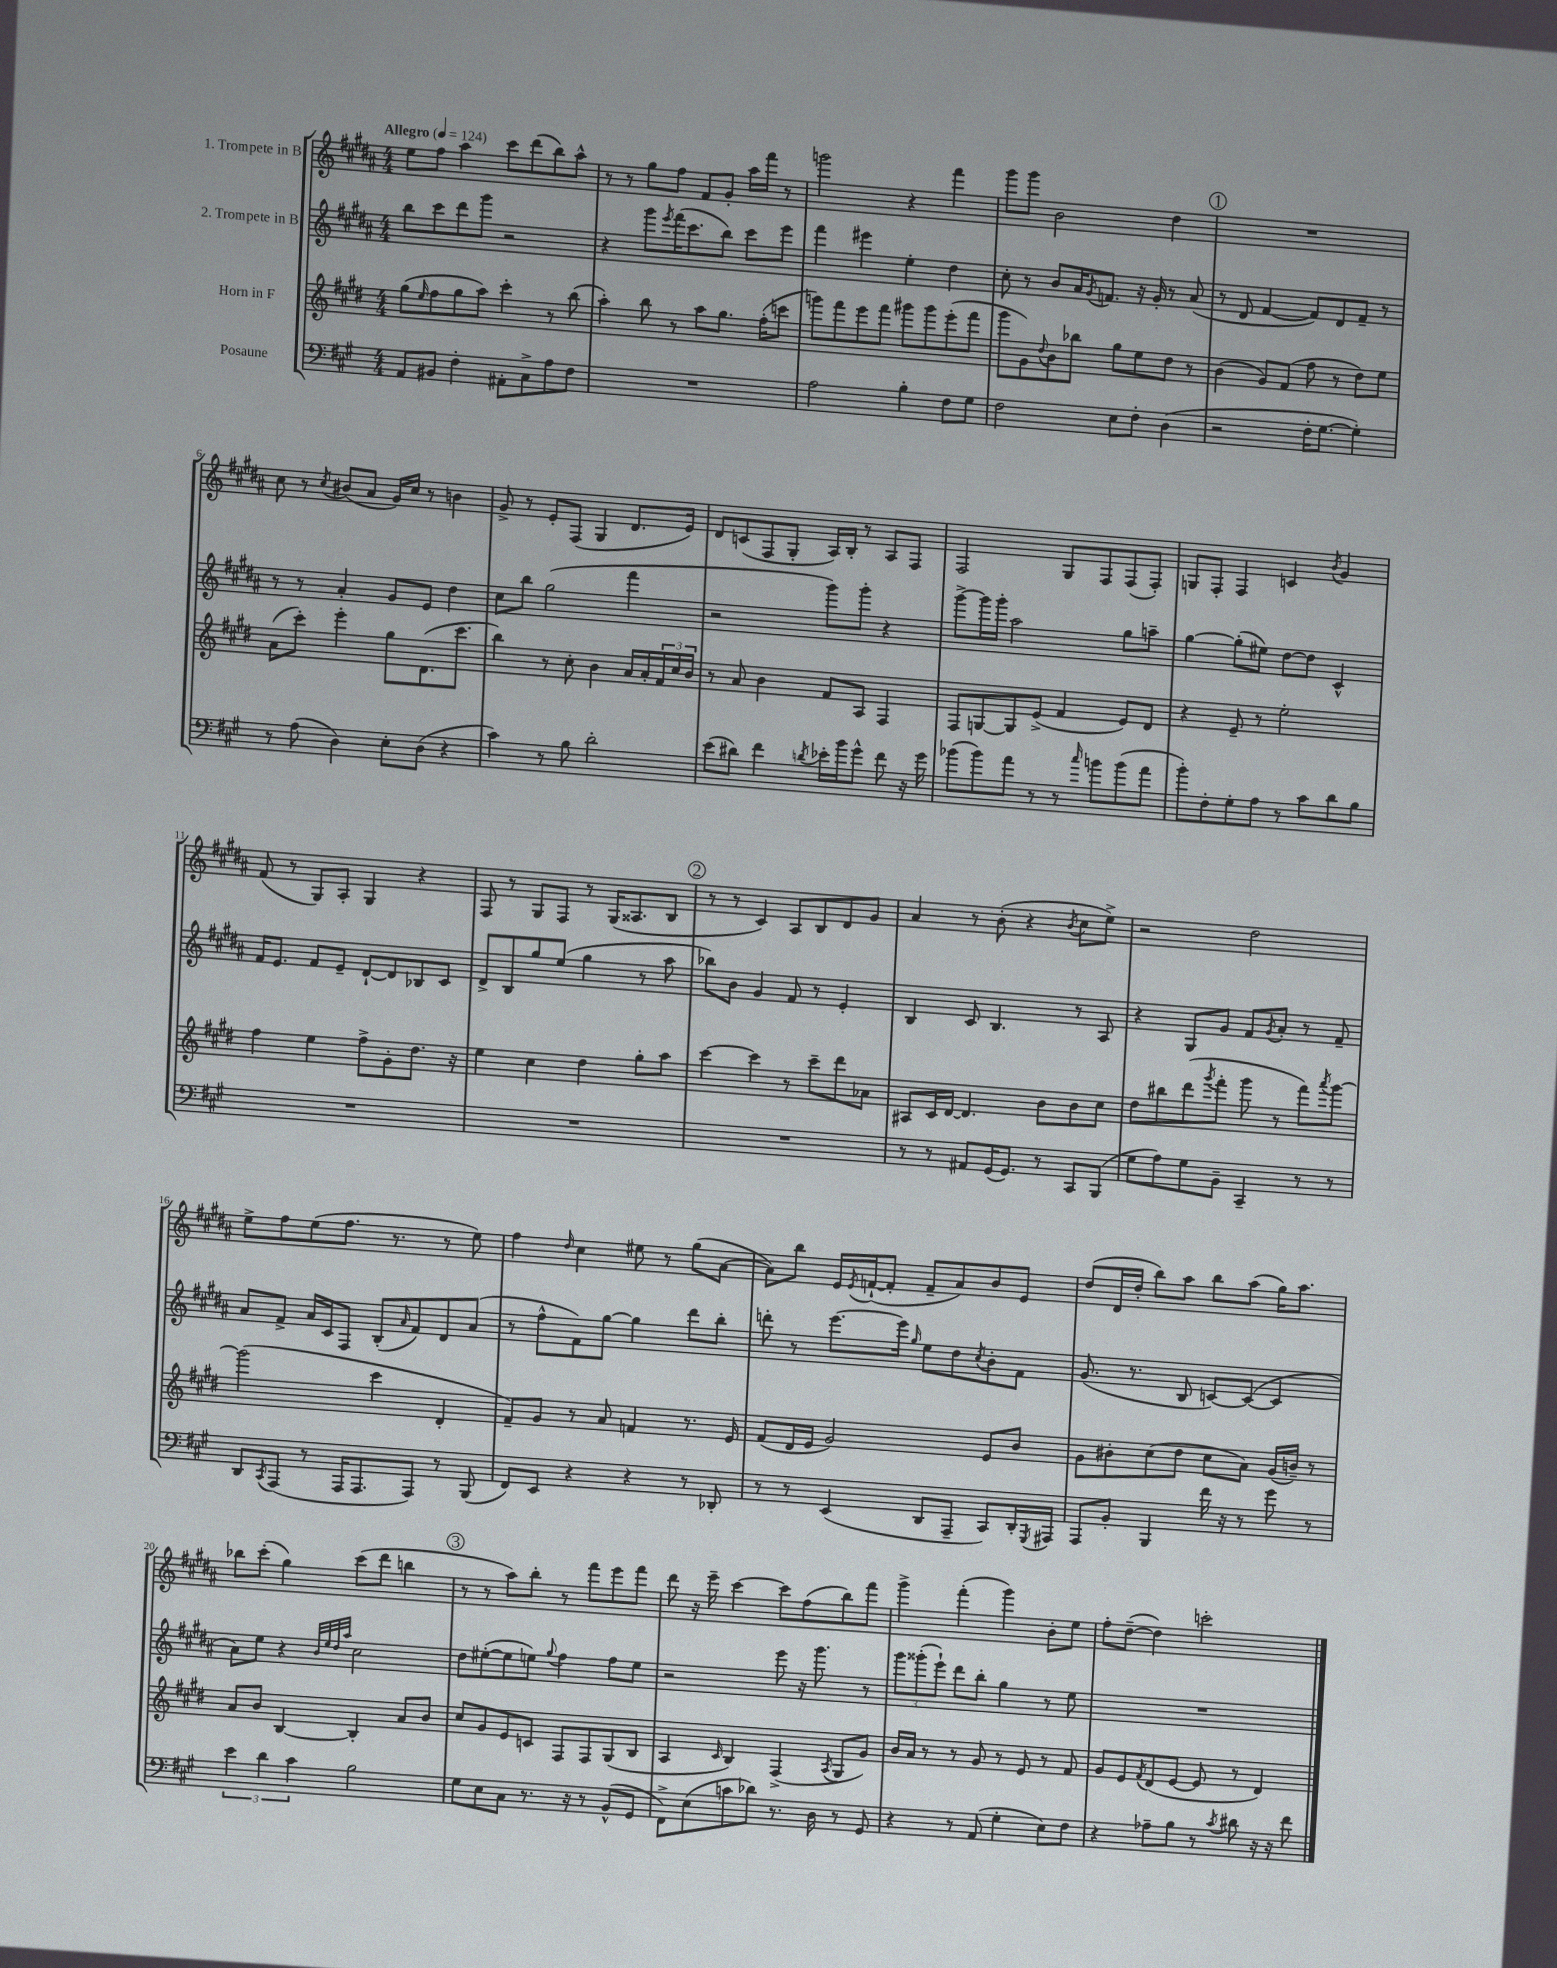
<<
\new StaffGroup <<
\new Staff = "s0" \with { instrumentName = "1. Trompete in B" } {
    \clef treble \key b \major \numericTimeSignature \time 4/4 \tempo "Allegro" 4 = 124
    e''8 fis''8 ais''4 cis'''8 dis'''8( b''8) ais''8-^ |
    r8 r8 gis''8 fis''8 fis'8 gis'8-. ais''16 fis'''16 r8 |
    g'''2 r4 fis'''4 |
    gis'''8 gis'''8 b'2 dis''4 |
    \mark \markup { \circle "1" } R1 |
    cis''8 r8 \acciaccatura { cis''8 } bis'8( ais'8 gis'16) cis''16 r8 b'4 |
    gis'8-> r8 e'8-. fis8( gis4 dis'8. e'16) |
    dis'8 c'8( fis8 gis8-. ais16) b16-. r8 ais8 fis8 |
    fis2 gis8 fis8 fis8( fis8-.) |
    g8 fis8-. fis4 c'4 \acciaccatura { b'8 } gis'4 |
    fis'8( r8 gis8) ais8-. gis4 r4 |
    fis8 r8 gis8 fis8 r8 gis16( aisis8. b8 |
    \mark \markup { \circle "2" } r8 r8 cis'4) ais8 b8 dis'8 gis'8 |
    ais'4 r8 b'8-.( r4 \acciaccatura { b'8 } cis''8 e''8->) |
    r2 dis''2 |
    e''8-> fis''8 e''8( fis''8. r8. r8 e''8) |
    fis''4 \grace { dis''16 } cis''4 eis''8 r8 gis''8( ais'8~ |
    ais'8) b''8 e'16 \acciaccatura { e'8 } f'16~-!( f'8-. f'8-- ais'8) b'8 e'8 |
    dis''8( dis'16 dis''16-. b''8) ais''8 b''8 ais''8( gis''16) ais''8. |
    bes''8 cis'''8-.( gis''4) cis'''8( dis'''8 b''4 |
    \mark \markup { \circle "3" } r8 r8 ais''8) b''8-. r8 fis'''8 e'''8 fis'''8 |
    dis'''8 r16 e'''16-- cis'''4~ cis'''8 fis''8( b''8) fis'''8 |
    gis'''4-> fis'''4-.( gis'''4) b'8-. e''8 |
    fis''8-. dis''8~--( dis''4) c'''2-. \bar "|." |
}
\new Staff = "s1" \with { instrumentName = "2. Trompete in B" } {
    \clef treble \key b \major \numericTimeSignature \time 4/4
    b''8 cis'''8 dis'''8 gis'''8 r2 |
    r4 gis'''8 \acciaccatura { e'''8 } fis'''16( cis'''8. b''8) cis'''8 e'''8 |
    fis'''4 eis'''4 e''4-. dis''4 |
    cis''8-. r8 b'8 ais'16 \acciaccatura { gis'8 } f'8. r16 gis'16-. r8 ais'8( |
    \mark \markup { \circle "1" } r8 dis'8 fis'4~ fis'8) dis'8 fis'8-- r8 |
    r8 r8 ais'4-. gis'8 e'8 dis''4 |
    cis''8 b''8 gis''2( fis'''4 |
    r2 gis'''8) gis'''8-. r4 |
    gis'''8~-> gis'''16 gis'''16-. ais''2 gis''8 a''8-- |
    gis''4~ gis''8-.( eis''8) dis''8~ dis''8 cis'4-^ |
    fis'16 e'8. fis'8 e'8-- dis'8~-! dis'8 bes8 cis'8 |
    dis'8-> b8 gis''8 e''8( gis''4 r8 ais''8 |
    \mark \markup { \circle "2" } bes''8) b'8 gis'4 fis'8 r8 e'4-. |
    b4 cis'8 b4. r8 ais8 |
    r4 gis8 gis'8 fis'8 \acciaccatura { gis'8 } ais'8-. r8 fis'8-- |
    ais'8 fis'8-> ais'16 cis'16 fis8 b8-.( \grace { ais'16 } fis'8) dis'8 ais'8( |
    r8 fis''8-^ fis'8) gis''8~ gis''4 dis'''8 b''8-. |
    d'''8-. r8 e'''8.~ e'''16 \grace { gis''16 } e''8 dis''8 \acciaccatura { cis''8 } b'8-. fis'8 |
    gis'8.( r8. b8 c'8~) c'8~( c'4 |
    ais'8) e''8 r4 \grace { b'32 e''32 dis''32 ais''32 } cis''2 |
    \mark \markup { \circle "3" } dis''8 eis''8~-.( eis''8 e''8) \appoggiatura { gis''8 } fis''4 fis''8 e''8 |
    r2 e'''8 r16 gis'''8. r8 |
    \tuplet 3/2 { gis'''8 gisis'''8-.( e'''8-!) } dis'''8 b''8-. gis''4 r8 e''8 |
    R1 \bar "|." |
}
\new Staff = "s2" \with { instrumentName = "Horn in F" } {
    \clef treble \key e \major \numericTimeSignature \time 4/4
    gis''8( \grace { e''16 } fis''8 gis''8 a''8) cis'''4-. r8 b''8( |
    a''4-.) b''8 r8 a''8 gis''8. fis''16-.( c'''8 |
    g'''8) fis'''8 e'''8 fis'''8 gis'''8 gis'''8 e'''8-.( fis'''8 |
    gis'''8 gis'8) \appoggiatura { dis''8 } b'8 bes''8 gis''8 e''8 dis''8 r8 |
    \mark \markup { \circle "1" } b'4( gis'8) fis'8( fis''8 r8 dis''8) e''8 |
    a'8( cis'''8-.) e'''4-. gis''8 dis'8.( cis'''8. |
    b''4) r8 cis''8-. b'4 a'16 a'16-. \tuplet 3/2 { fis'16 cis''16 b'16 } |
    r8 a'8 b'4 fis'8 a8 fis4 |
    fis8 g8~ g8 e'8->( fis'4 e'8) dis'8 |
    r4 e'8-- r8 e''2-. |
    fis''4 e''4 fis''8-> gis'8-. dis''8. r16 |
    e''4 cis''4 dis''4 gis''8-. a''8 |
    \mark \markup { \circle "2" } cis'''4~ cis'''4 r8 cis'''8-- dis'''8 aes'8 |
    ais8 cis'16 dis'16~ dis'4. b'8 b'8 cis''8 |
    dis''8 bis''8 dis'''8( \acciaccatura { gis'''8 } fis'''8-. gis'''8 r8 fis'''8) \acciaccatura { a'''8 } gis'''8~ |
    gis'''2( cis'''4 dis'4-. |
    fis'8--) gis'8 r8 a'8 f'4 r8. e'16 |
    fis'8( dis'16 e'16 gis'2) e'8 b'8 |
    gis'8 bis'8-. cis''8( dis''8 cis''8 a'8) gis'16( b'16--) r8 |
    a'8 b'8 b4~ b4-. a'8 b'8 |
    \mark \markup { \circle "3" } cis''8 gis'8 e'8 c'8 fis8 fis8 gis8( b8 |
    a4 \grace { cis'16 } b4) fis4->( \acciaccatura { a8 } gis8 gis'8) |
    b'16 a'16 r8 r8 gis'8 r8 e'8 r8 fis'8 |
    gis'8 e'8 \acciaccatura { fis'8 } dis'8( e'8~ e'8 r8 dis'4) \bar "|." |
}
\new Staff = "s3" \with { instrumentName = "Posaune" } {
    \clef bass \key a \major \numericTimeSignature \time 4/4
    a,8 bis,8 fis4-. ais,8-. cis8-> a8 fis8 |
    R1 |
    a2 b4-. fis8 gis8 |
    fis2 e8 fis8-. d4( |
    \mark \markup { \circle "1" } r2 fis16-. gis8.~ gis4-.) |
    r8 a8( d4) e8-. d8( r4 |
    cis'4) r8 b8 d'2-. |
    e'8( dis'8) fis'4 \acciaccatura { d'8 } ees'16-. b'16 gis'8-^ fis'8 r16 gis'16 |
    bes'8( bes'8) a'8 r8 r8 \grace { cis''16 } b'8 b'8( a'8 |
    b'8-.) fis8-. gis8-. a8 r8 cis'8 d'8 b8 |
    R1 |
    R1 |
    \mark \markup { \circle "2" } R1 |
    r8 r8 ais,8 gis,16( gis,8.) r8 cis,8 b,,8( |
    gis8 a8) gis8 b,8-- cis,4-- r8 r8 |
    d,8 \acciaccatura { cis,8 } a,,8( r8 a,,16 a,,8. a,,8) r8 b,,8( |
    fis,8) e,8 r4 r4 r8 des,8-. |
    r8 r8 e,4( d,8 a,,8-- cis,8) d,16-. \acciaccatura { gis,,8 } ais,,16 |
    a,,8 b,8-. b,,4 fis'16 r16 r8 gis'8 r8 |
    \tuplet 3/2 { e'4 d'4 cis'4 } b2 |
    \mark \markup { \circle "3" } gis8 e8 cis8 r8. r16 r8 b,8-^( gis,8 |
    fis,8->) e8( c'8 des'8) r8. d16 r8 gis,8 |
    r4 r8 a,8( gis4-. e8) fis8 |
    r4 aes8-- b8 r8 \acciaccatura { cis'8 } dis'8 r16 r16 fis'8 \bar "|." |
}
>>
>>
